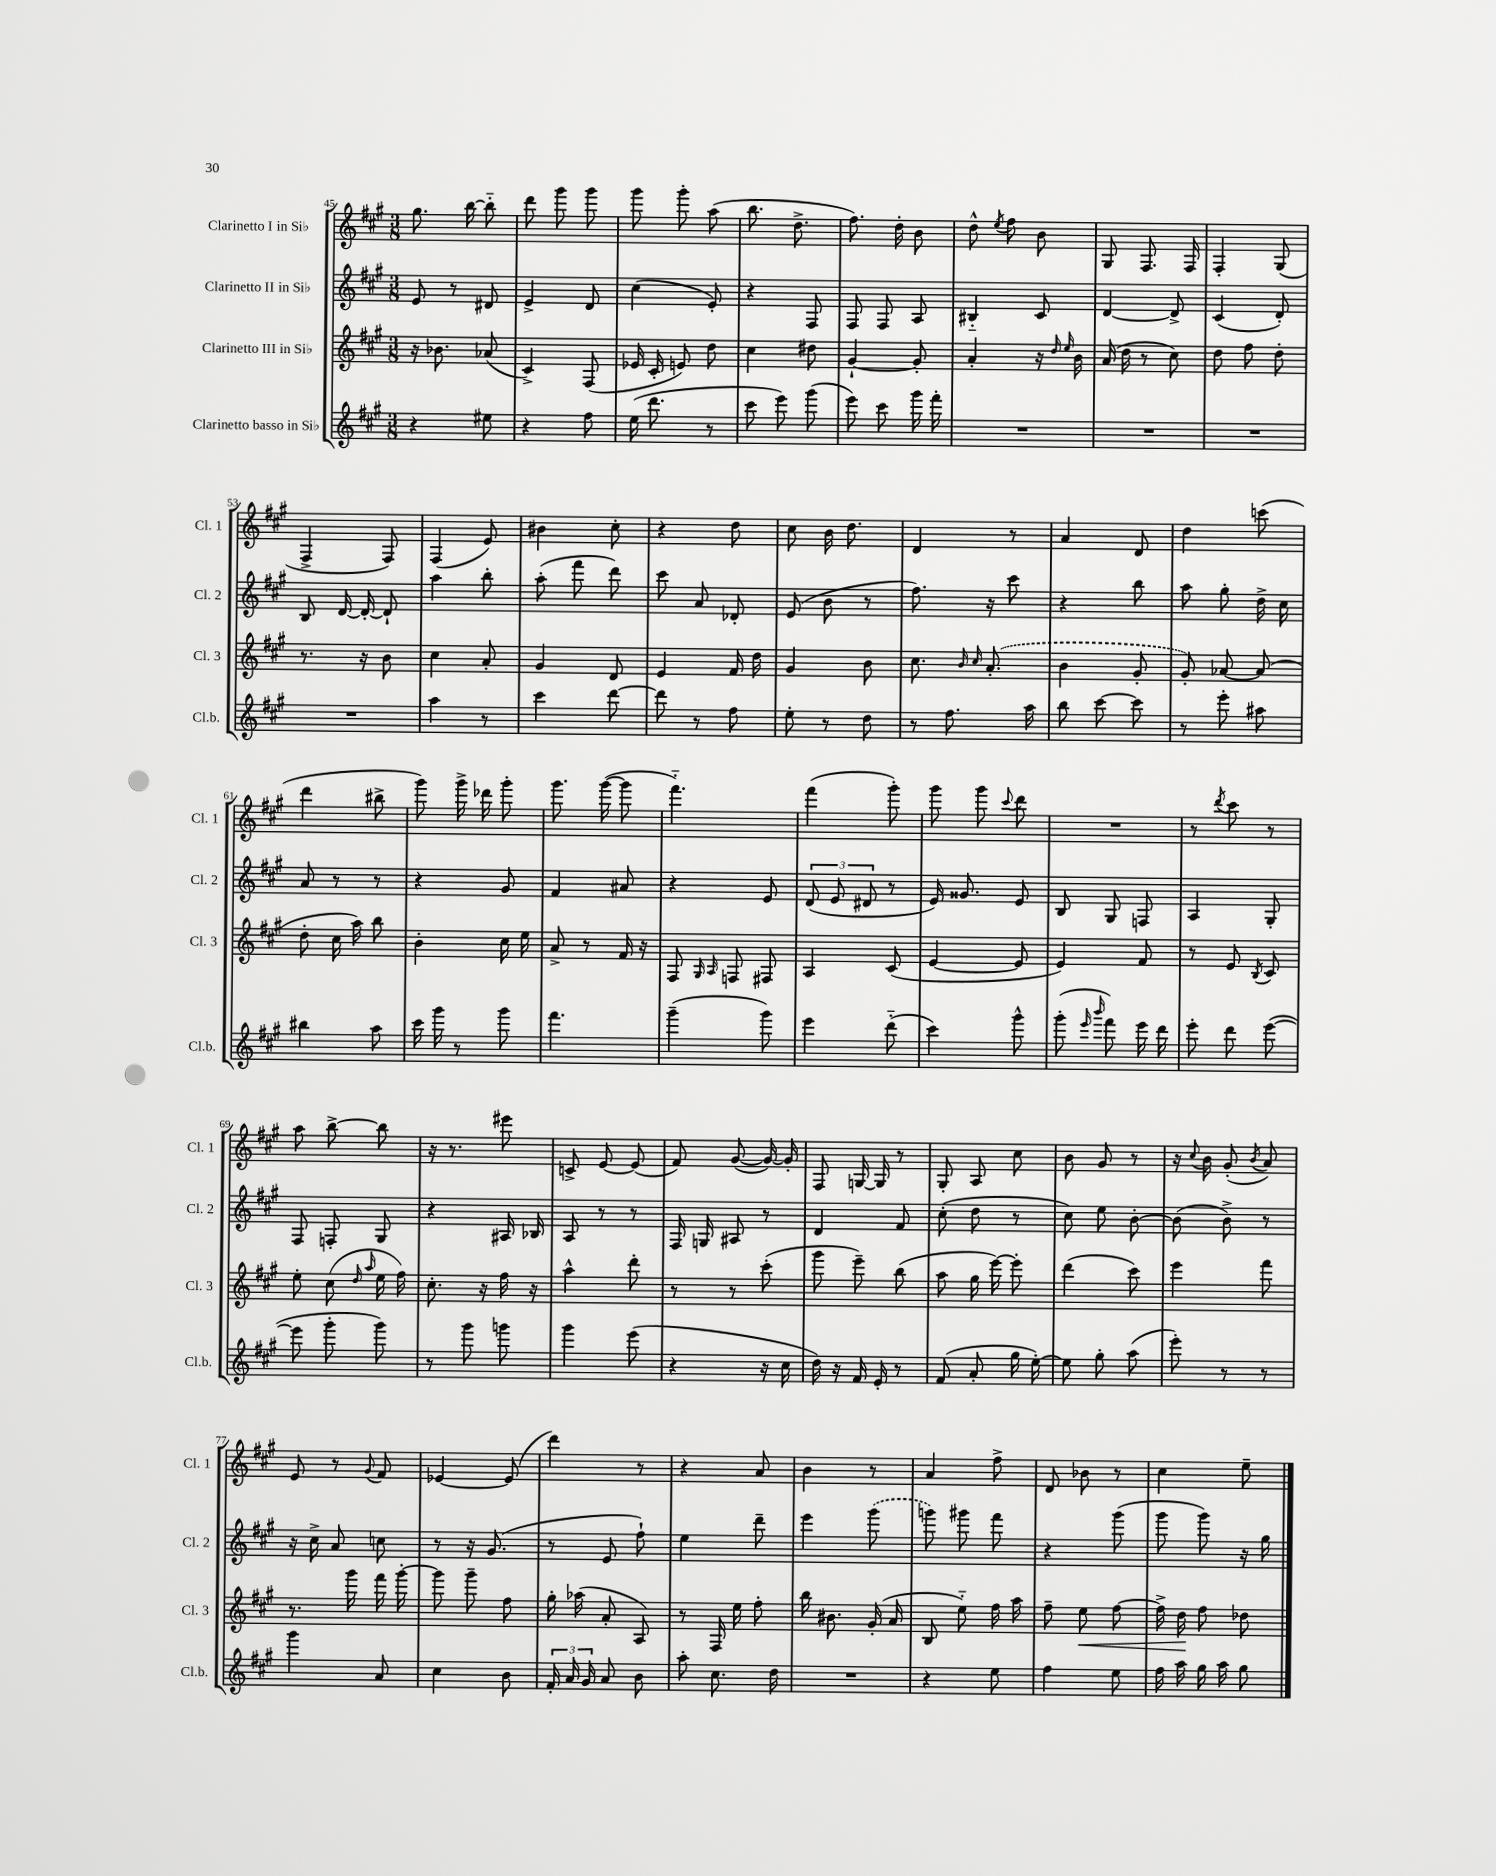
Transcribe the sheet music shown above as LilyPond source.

<<
\new StaffGroup <<
\new Staff = "s0" \with { instrumentName = "Clarinetto I in Sib" shortInstrumentName = "Cl. 1" } {
    \clef treble \key a \major \numericTimeSignature \time 3/8
    \autoBeamOff gis''8. b''16~ b''8-_ |
    d'''8 gis'''8 gis'''8 |
    gis'''8 gis'''8-. a''8( |
    b''8. d''8.-> |
    fis''8.) d''16-. b'8 |
    d''8-^ \acciaccatura { e''8 } fis''8 b'8 |
    gis8 fis8. fis16 |
    fis4-. gis8( |
    fis4-> fis8) |
    fis4( e'8) |
    bis'4 cis''8-. |
    r4 d''8 |
    cis''8 b'16 d''8. |
    d'4 r8 |
    a'4 d'8 |
    d''4 c'''8( |
    d'''4 bis''8-> |
    gis'''8) gis'''16-> des'''16 gis'''8-. |
    gis'''8. gis'''16~( gis'''8 |
    fis'''4.-_) |
    fis'''4( gis'''8-.) |
    gis'''8 gis'''8 \appoggiatura { cis'''8 } d'''8 |
    R4. |
    r8 \acciaccatura { d'''8 } cis'''8 r8 |
    a''8 b''8~-> b''8 |
    r16 r8. eis'''8 |
    c'8-> e'8~ e'8( |
    fis'8) gis'8~( gis'16~) gis'16-. |
    fis8 g16~ g16 r8 |
    gis8-. a8 cis''8 |
    b'8 gis'8 r8 |
    r16 \appoggiatura { cis''8 } b'16 gis'8-.( \acciaccatura { b'8 } a'8) |
    e'8 r8 \appoggiatura { gis'8 } fis'8 |
    ees'4~ ees'8( |
    d'''4) r8 |
    r4 a'8 |
    b'4 r8 |
    a'4 fis''8-> |
    d'8 bes'8 r8 |
    cis''4 e''8-- \bar "|." |
}
\new Staff = "s1" \with { instrumentName = "Clarinetto II in Sib" shortInstrumentName = "Cl. 2" } {
    \clef treble \key a \major \numericTimeSignature \time 3/8
    \autoBeamOff e'8 r8 dis'8 |
    e'4-> d'8 |
    cis''4( e'8-.) |
    r4 fis8 |
    fis8 fis8 a8 |
    bis4-_ cis'8 |
    d'4~ d'8-> |
    cis'4( d'8-.) |
    b8 d'16~ d'16~-. d'8-! |
    a''4 b''8-. |
    a''8-.( fis'''8 d'''8) |
    cis'''8 a'8 des'8-. |
    e'8( b'8 r8 |
    fis''8.) r16 cis'''8 |
    r4 b''8 |
    a''8 gis''8-. d''16-> cis''16 |
    a'8 r8 r8 |
    r4 gis'8 |
    fis'4 ais'8 |
    r4 e'8 |
    \tuplet 3/2 { d'8( e'8 dis'8 } r8 |
    e'16) gisis'8. e'8 |
    b8 gis8 f8 |
    a4 gis8-. |
    fis8 f8-. gis8 |
    r4 ais16 bes16 |
    a8 r8 r8 |
    fis16 g16 ais8 r8 |
    d'4 fis'8 |
    cis''8-.( d''8 r8 |
    cis''8) e''8 b'8~-. |
    b'8( b'8->) r8 |
    r16 cis''16-> a'8 c''8 |
    r8 r16 gis'8.( |
    r8 e'8 fis''8-!) |
    e''4 d'''8-- |
    e'''4 \once \slurDashed gis'''8( |
    g'''8) gis'''8 fis'''8 |
    r4 gis'''8( |
    gis'''8 gis'''8) r16 gis''16 \bar "|." |
}
\new Staff = "s2" \with { instrumentName = "Clarinetto III in Sib" shortInstrumentName = "Cl. 3" } {
    \clef treble \key a \major \numericTimeSignature \time 3/8
    \autoBeamOff r16 bes'8. aes'8( |
    cis'4->) fis8( |
    ees'16 cis'16-. e'8) d''8 |
    cis''4 dis''8 |
    gis'4~-! gis'8-. |
    a'4-. r16 \grace { d''16 e''16 } b'16 |
    a'16( d''16 r8 cis''8) |
    d''8 fis''8 d''8-. |
    r8. r16 b'8 |
    cis''4 a'8-. |
    gis'4 d'8 |
    e'4 fis'16 d''16 |
    gis'4 b'8 |
    cis''8. \grace { b'16 cis''16 } \once \slurDashed a'8.-.( |
    b'4 gis'8-. |
    gis'8-.) aes'8~ aes'8( |
    d''8-. cis''16 a''16) b''8 |
    b'4-. cis''16 e''16 |
    a'8-> r8 fis'16 r16 |
    fis8 \grace { gis16 a16 } f8 fis8 |
    a4 cis'8( |
    e'4~ e'8 |
    e'4) fis'8 |
    r8 e'8 \acciaccatura { b8 } cis'8 |
    e''8-. cis''8( \grace { d''16 a''16 } e''16 fis''16) |
    cis''8.-. r16 fis''16 r16 |
    a''4-^ d'''8-. |
    r8 r8 cis'''8-.( |
    gis'''8 e'''8--) b''8( |
    a''8 gis''16 e'''16~) e'''8-. |
    d'''4( cis'''8) |
    e'''4 fis'''8 |
    r8. gis'''16 fis'''16 gis'''16~-. |
    gis'''8 gis'''8-- fis''8 |
    gis''16-. aes''16( a'8-. a8) |
    r8 fis16 e''16 fis''8-. |
    b''16 bis'8. gis'16-.( a'16 |
    b8 e''8-_) fis''16 a''16 |
    fis''8-- e''8\< fis''8~ |
    fis''16-> d''16\! fis''8 des''8 \bar "|." |
}
\new Staff = "s3" \with { instrumentName = "Clarinetto basso in Sib" shortInstrumentName = "Cl.b." } {
    \clef treble \key a \major \numericTimeSignature \time 3/8
    \autoBeamOff r4 eis''8 |
    r4 fis''8 |
    e''16( d'''8. r8 |
    cis'''8 e'''8) gis'''8( |
    e'''8) cis'''8 gis'''16 fis'''16-. |
    R4. |
    R4. |
    R4. |
    R4. |
    a''4 r8 |
    cis'''4 d'''8~ |
    d'''8 r8 fis''8 |
    e''8-. r8 d''8 |
    r8 fis''8. a''16 |
    b''8 cis'''8~ cis'''8 |
    r8 e'''8-. ais''8 |
    bis''4 a''8 |
    cis'''16 gis'''16 r8 gis'''8 |
    fis'''4. |
    gis'''4--( gis'''8) |
    e'''4 d'''8-_( |
    cis'''4) gis'''8-^ |
    gis'''8-.( \grace { e'''16 b'''16 } fis'''8) e'''16 d'''16 |
    e'''8-. d'''8 e'''8~( |
    e'''8 gis'''8-. gis'''8) |
    r8 gis'''8 g'''8 |
    gis'''4 e'''8( |
    r4 r16 cis''16 |
    d''16) r16 fis'16 e'16-. r8 |
    fis'8( a'8-. gis''16 e''16~-.) |
    e''8 gis''8-. a''8( |
    e'''8-.) r8 r8 |
    gis'''4 a'8 |
    cis''4 b'8 |
    \tuplet 3/2 { fis'16-. a'16 gis'16 } a'8 b'8 |
    a''8-. cis''8. d''16 |
    R4. |
    r4 e''8 |
    fis''4 e''8 |
    fis''16 a''16 gis''16 a''16 gis''8 \bar "|." |
}
>>
>>
\layout { \context { \Score currentBarNumber = #45 } }
